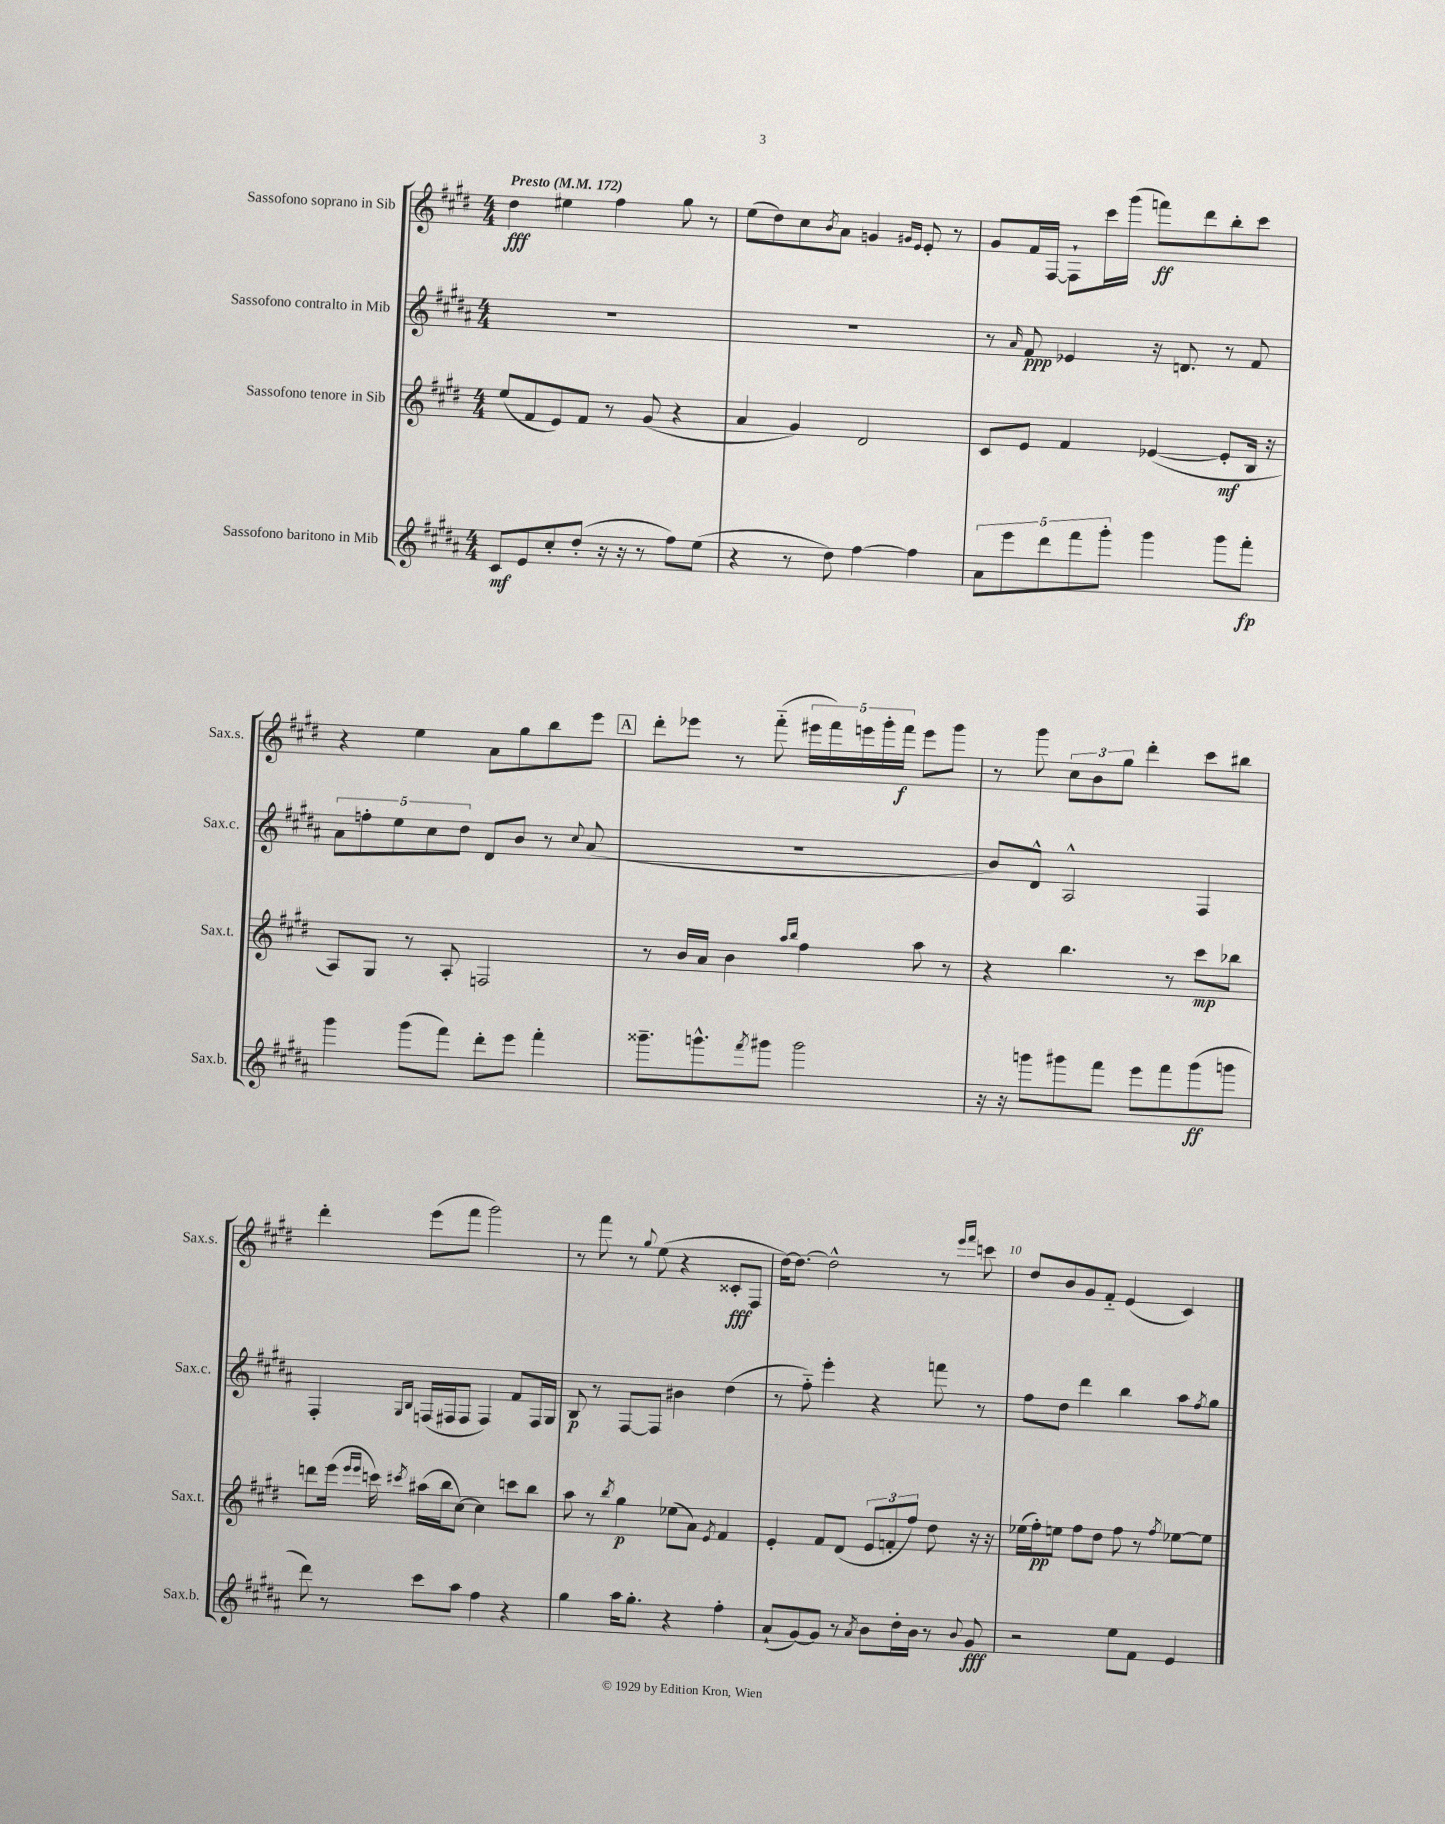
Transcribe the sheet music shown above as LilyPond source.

<<
\new StaffGroup <<
\new Staff = "s0" \with { instrumentName = "Sassofono soprano in Sib" shortInstrumentName = "Sax.s." } {
    \clef treble \key e \major \numericTimeSignature \time 4/4 \tempo "Presto" 4 = 172
    dis''4\fff eis''4 fis''4 gis''8 r8 |
    e''8( dis''8) cis''8 \acciaccatura { b'8 } a'8 g'4 \grace { gis'16 e'16 } e'8-. r8 |
    gis'8 fis'16 fis16~ fis8-! cis'''16 gis'''16( f'''8\ff) dis'''8 b''8-. cis'''8 |
    r4 e''4 a'8 gis''8 b''8 e'''8 |
    \mark \markup { \box "A" } dis'''8-. ees'''8 r8 fis'''8-_( \tuplet 5/4 { eis'''16 fis'''16) e'''16 gis'''16-. fis'''16\f } e'''8 gis'''8 |
    r8 gis'''8 \tuplet 3/2 { cis''8 b'8 gis''8 } dis'''4-. cis'''8 bis''8 |
    dis'''4-. e'''8( fis'''8 gis'''2) |
    r8 fis'''8 r8 \appoggiatura { gis''8 } e''8( r4 cisis'8-.\fff fis8 |
    dis''16~) dis''8.~ dis''2-^ r8 \grace { e'''16 fis'''16 } c'''8 |
    dis''8 b'8 gis'8 fis'8-_ e'4( cis'4) \bar "|." |
}
\new Staff = "s1" \with { instrumentName = "Sassofono contralto in Mib" shortInstrumentName = "Sax.c." } {
    \clef treble \key b \major \numericTimeSignature \time 4/4
    R1 |
    R1 |
    r8 \grace { ais'16 } fis'8\ppp ees'4 r16 d'8. r8 fis'8 |
    \tuplet 5/4 { ais'8 f''8-. e''8 cis''8 dis''8 } dis'8 b'8 r8 \appoggiatura { cis''8 } ais'8( |
    \mark \markup { \box "A" } R1 |
    b'8) dis'8-^ ais2-^ fis4 |
    fis4-. \grace { gis16 b16 } f16( fis16 fis8 fis4) fis'8 fis16 gis16 |
    b8\p r8 fis8~ fis8 bis'4 dis''4( |
    r8 fis''8-_) e'''4-. r4 f'''8 r8 |
    fis''8 dis''8 dis'''4 b''4 ais''8 \acciaccatura { fis''8 } gis''8 \bar "|." |
}
\new Staff = "s2" \with { instrumentName = "Sassofono tenore in Sib" shortInstrumentName = "Sax.t." } {
    \clef treble \key e \major \numericTimeSignature \time 4/4
    e''8( fis'8 e'8) fis'8 r8 gis'8( r4 |
    a'4 gis'4) dis'2 |
    cis'8 e'8 fis'4 ees'4~( ees'8-.\mf b16 r16 |
    a8) gis8 r8 a8-. f2 |
    \mark \markup { \box "A" } r8 b'16 a'16 b'4 \grace { a''16 b''16 } fis''4 a''8 r8 |
    r4 b''4. r8 cis'''8\mp bes''8 |
    d'''8 e'''16( \grace { e'''16 e'''16 } c'''16) \acciaccatura { cis'''8 } ais''16( b''16 cis''8~) cis''4 c'''8 b''8 |
    a''8 r8 \acciaccatura { b''8 } gis''4\p ees''8( a'8) \acciaccatura { e'8 } fis'4 |
    e'4-. fis'8 dis'8( \tuplet 3/2 { e'8 f'8-. fis''8) } dis''8 r16 r16 |
    ees''16( fis''16-.\pp) e''8 fis''8 dis''8 fis''8 r8 \acciaccatura { fis''8 } ees''8~ ees''8 \bar "|." |
}
\new Staff = "s3" \with { instrumentName = "Sassofono baritono in Mib" shortInstrumentName = "Sax.b." } {
    \clef treble \key b \major \numericTimeSignature \time 4/4
    cis'8\mf e'8 cis''8-. dis''8-.( r16 r16 r8 fis''8) e''8( |
    r4 r8 dis''8) fis''4~ fis''4 |
    \tuplet 5/4 { ais'8 e'''8 dis'''8 fis'''8 gis'''8-. } gis'''4 gis'''8 fis'''8-.\fp |
    gis'''4 gis'''8( fis'''8) dis'''8-. e'''8 fis'''4-. |
    \mark \markup { \box "A" } gisis'''8.-- g'''8.-^ \acciaccatura { fis'''8 } gis'''8 gis'''2 |
    r16 r16 g'''8 gis'''8 fis'''8 e'''8 fis'''8 gis'''8\ff( g'''8 |
    dis'''8) r8 cis'''8 ais''8 fis''4 r4 |
    gis''4 ais''16 gis''8.-. r4 fis''4-. |
    ais'8-!( gis'8~) gis'8 r8 \acciaccatura { ais'8 } b'8 dis''16-. b'16 r8 \appoggiatura { b'8 } gis'8\fff |
    r2 e''8 fis'8 e'4 \bar "|." |
}
>>
>>
\layout { \context { \Score \override BarNumber.break-visibility = ##(#f #t #t) barNumberVisibility = #(every-nth-bar-number-visible 5) } }
